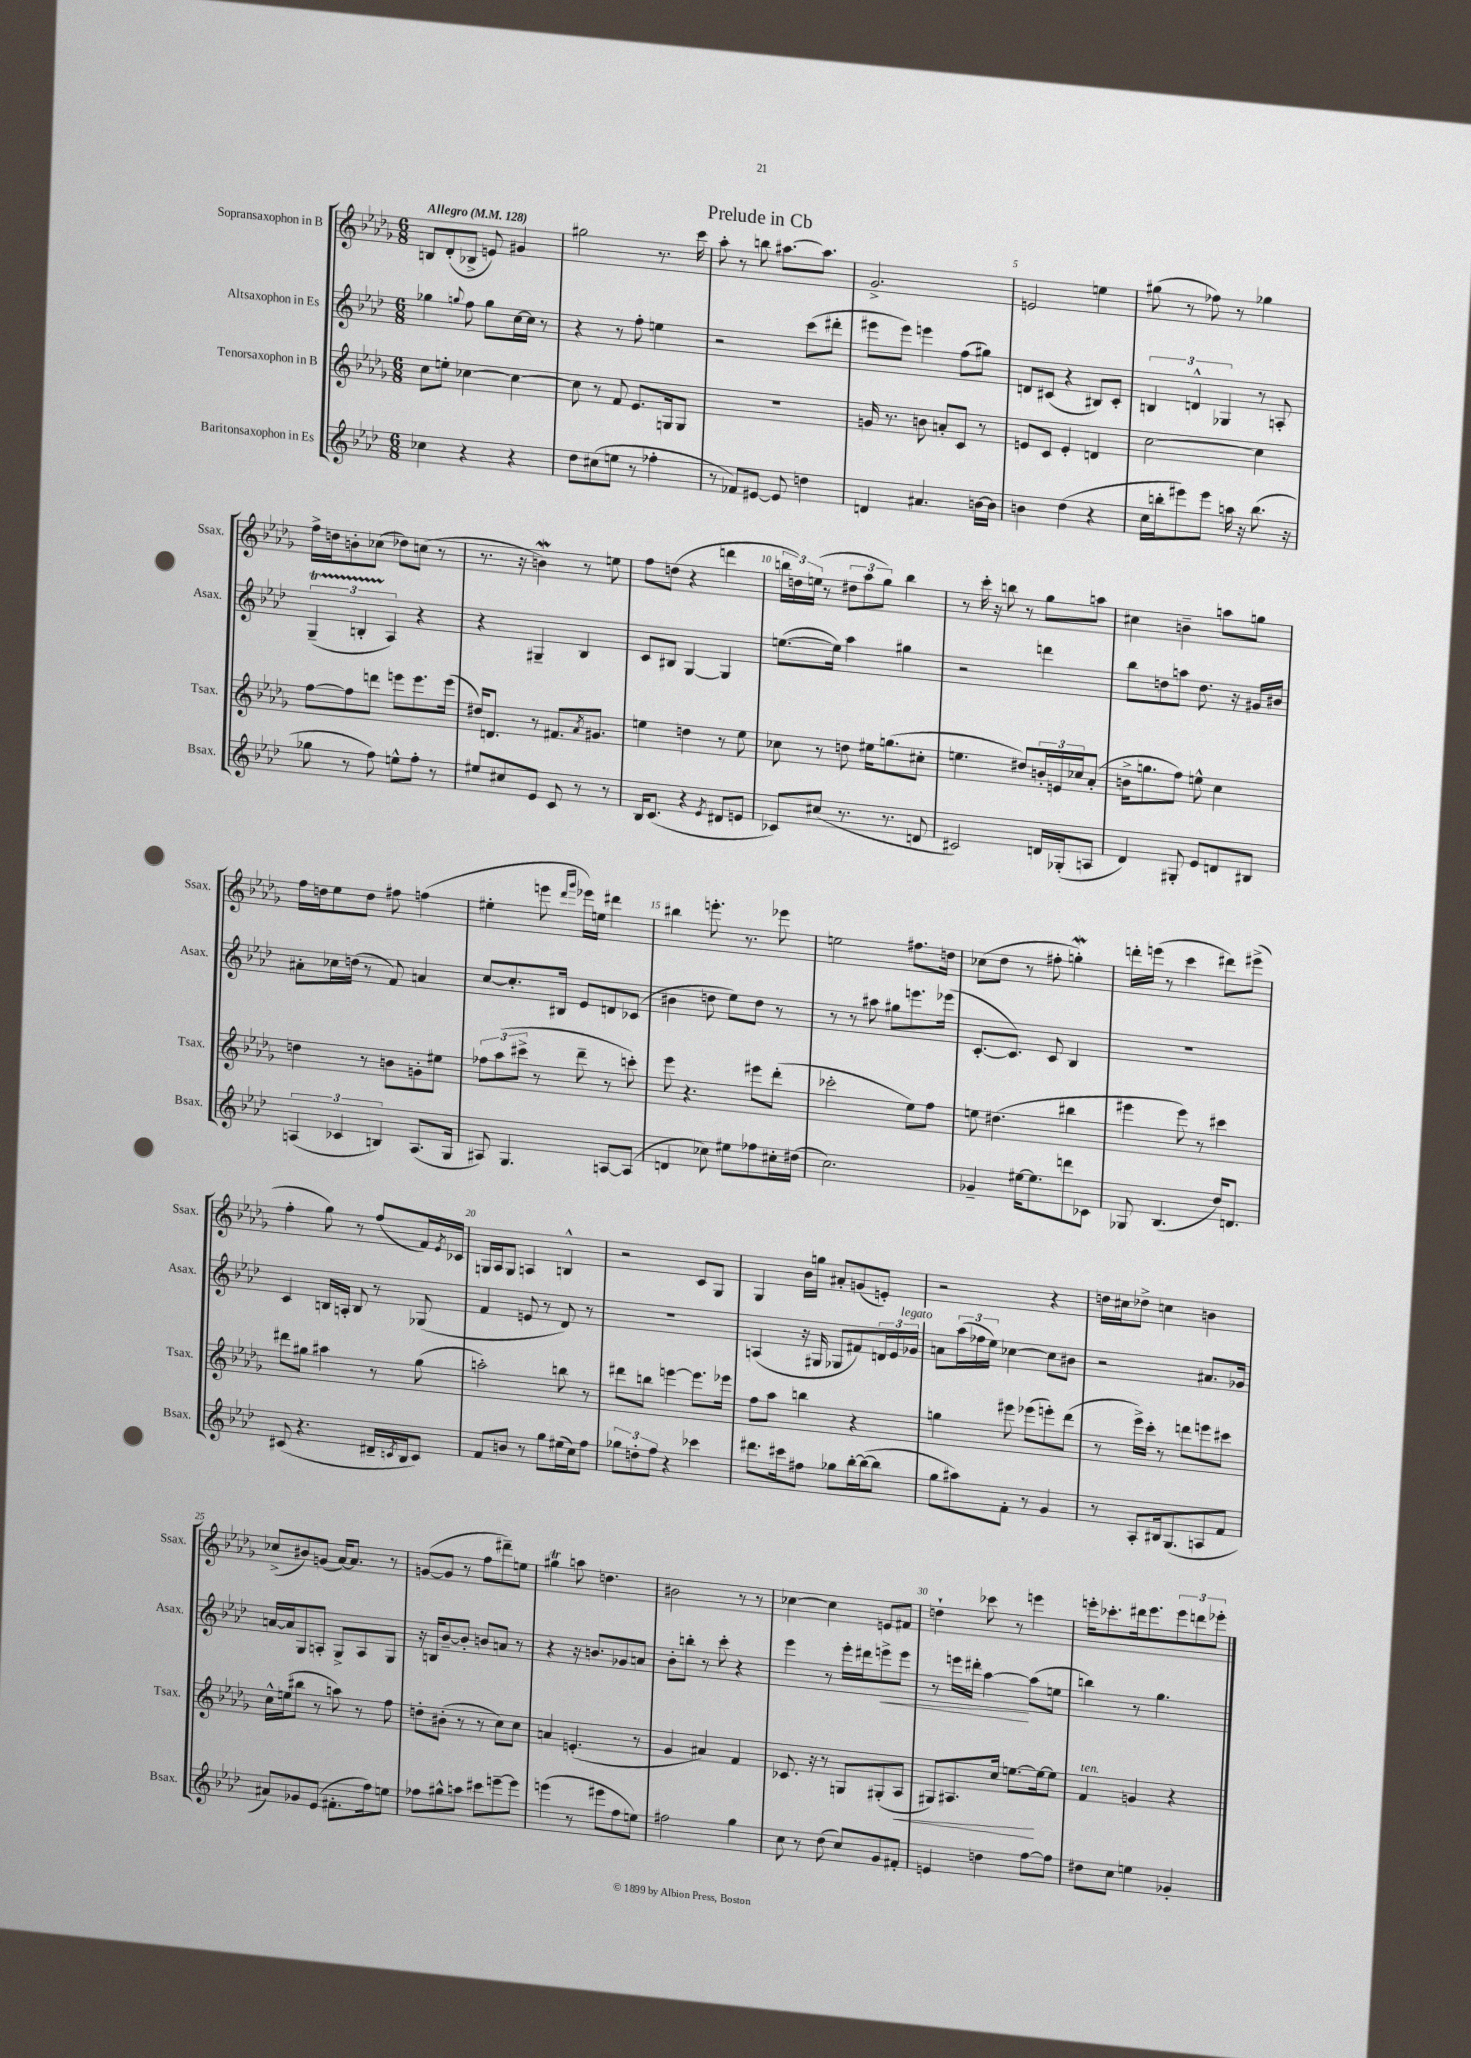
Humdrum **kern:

**kern	**kern	**kern	**kern
*staff4	*staff3	*staff2	*staff1
*clefG2	*clefG2	*clefG2	*clefG2
*k[b-e-a-d-]	*k[b-e-a-d-g-]	*k[b-e-a-d-]	*k[b-e-a-d-g-]
*M6/8	*M6/8	*M6/8	*M6/8
*MM128	*MM128	*MM128	*MM128
4cc-\	8cc\L	4gg-\	8B/L
.	8ee'\J	.	(8d-'/
.	.	8qqgg/	.
4r	[4cc-\	8ff\	8B-^/J
.	.	8gg\L	8e/)
4r	4cc-\_	[16cc\L	4g#/
.	.	16cc\]JJ	.
.	.	8r	.
=	=	=	=
8dd-\L	8cc-\]	4r	2gg#\
(8cc#\	8r	.	.
8ee\J	8f/	8r	.
8r	8.e-/L	8ff'\	.
4ff-'\	.	4ee\	8.r
.	16G/k	.	.
.	8G/J	.	.
.	.	.	16ccc\
=	=	=	=
8r	2.r	2r	8aa-'\
8f-/L)	.	.	8r
[8e#/J	.	.	8bb\
8e#/]	.	.	[8.aa#\L
4dd\	.	(8ccc\L	.
.	.	.	8.aa#\]J
.	.	8ddd#'\J	.
=	=	=	=
4d/	16g/	8eee#\L	2.g-^/
.	8.r	.	.
.	.	8eee#\J)	.
4.a#/	8b\	4eee\	.
.	8a'/L	.	.
.	8c/J	(8ff\L	.
[16b\LL	8r	8gg#\J)	.
16b\]JJ	.	.	.
=	=	=	=
4b\	8e/L	8d/L	2e/
.	8c/J	(8c#/J	.
(4dd-\	4e'/	4r	.
4r	4d/	8B#/L)	4ee\
.	.	8c#'/J	.
=	=	=	=
16cc\LL	[2cc\	6B/	(8gg#\
16bb'\J	.	.	.
8eee#\)	.	.	8r
.	.	6d^^/	.
8eee#\J	.	.	8ff-\)
.	.	6G-/	.
16aa\	.	.	8r
16r	.	.	.
(8.bb\	4cc\]	8r	4gg-\
.	.	8A'/	.
16r	.	.	.
=	=	=	=
8gg-\	[8ff\L	(6G~/	16ff^\LL
.	.	.	16dd\J
8r	8ff\]	.	8b'\
.	.	6B'/	.
8ff\)	8ddd\J	.	(8cc-\J
.	.	6A-/)	.
8ee^^\L	8eee\L	.	8dd-\L)
8ff'\J	8.eee\	4r	(8cc\J
8r	.	.	8r
.	(16eee\Jk	.	.
=	=	=	=
8ee#/L	16dd#/LK)	4r	8.r
.	8.d/J	.	.
8cc#/	.	.	.
.	.	.	16r
8e-/J	8r	4G#~/	4b\)
8c/	8.f#/L	.	.
8r	.	4B-/	8r
.	8qa-/	.	.
.	8.g#/J	.	.
8r	.	.	8ee\
=	=	=	=
16B-/LK	4ee\	8c/L	8ff\L
(8.c/J	.	.	.
.	.	8B#/J	(8dd\J
4r	4dd\	[4G/	4r
8qe-/	.	.	.
8d#/L	8r	4G/]	4ddd\
8e/J	8ee\	.	.
=	=	=	=
8c-/L)	8cc-\	([8.ee\L	24bb\LL
.	.	.	24dd\)
.	.	.	(24ee\JJ
(8cc#/J	8r	.	8r
.	.	16ee\]Jk)	.
8.r	8dd\	4aa-\	12dd#\L
.	.	.	12aa-\
.	16ee#\LK	.	.
.	.	.	12gg-\J)
8.r	(8.gg\	.	.
.	.	4gg#\	4bb\
8d/	8cc#'\J	.	.
=	=	=	=
2c#/)	4.ee\	2r	8r
.	.	.	16ccc'\
.	.	.	16r
.	.	.	8bb\
.	8dd#/L)	.	8r
16d/LL	24b'/L	4ddd\	8gg-\L
.	24e/	.	.
(16G-'/J	.	.	.
.	24cc-/J	.	.
8A/J	(8a-'/J	.	8aa\J
=	=	=	=
4d-/)	16b^\LK	8bb-\L	4cc#\
.	8.gg\	.	.
.	.	8dd\	.
8G#'/	8ff\J)	8aa\J	4b~\
8e-/L	8ee^^\	8.dd\	.
8d/	4cc\	.	8aa\L
.	.	16r	.
8B#/J	.	16g#/LL	8gg\J
.	.	16b#/JJ	.
=	=	=	=
(6A/	4dd\	8a#'\L	16ff\LL
.	.	.	16dd\J
.	.	16cc-\L	8ee-\
6c-/	.	.	.
.	.	(16dd\JJ	.
.	8r	8r	8dd\J
6B/)	.	.	.
.	8b\L	8f/)	8ff#\
(8.A/L	8g'\	4a/	(4ff\
.	8ee#\J	.	.
16G/Jk	.	.	.
=	=	=	=
8A#/)	12ff-\L	[8cc/L	4ee#'\
.	(12aa-\	.	.
4.G/	.	8.cc'/]	.
.	12ccc#^\J	.	.
.	8r	.	8eee\
.	.	16B#/Jk	.
.	.	.	16qqddd-/LL
.	.	.	16qqggg-/JJ
.	8ddd-~\	8e-/L	16eee-\LL)
.	.	.	16ee\JJ
[8A/L	8r	8d/	4ddd#\
(8A/]J	8ccc'\)	(8c-/J	.
=	=	=	=
4d/	8eee-\	4b#\	4bb#\
.	4.r	.	.
8cc-\)	.	8dd\	8.eee'\
8ee#\L	.	8ee-\L)	.
.	.	.	8.r
8ff-\	8eee#\L	8dd\J	.
16cc#'\L	(8ddd-'\J	8r	8eee-\
(16dd#\JJ	.	.	.
=	=	=	=
2.cc\)	2ccc-'\	8r	2ee\
.	.	8r	.
.	.	8aa#\	.
.	.	8gg#\L	.
.	8ee-\L)	8.eee\	8.ff#\L
.	8ff\J	.	.
.	.	(16eee-\Jk	16dd\Jk
=	=	=	=
4g-~/	8ee\	[8.c'/L	(8cc-\L
.	(4.dd#\	.	8dd-\J
.	.	8.c/]J)	.
[16ee#\LK	.	.	8r
8.ee#\]	.	.	.
.	.	8c/	8ff#'\
8ddd\	4bb#\	4B-/	4gg'\)
8c-\J	.	.	.
=	=	=	=
8G-/	4eee#\	2.r	16ddd'\LL
.	.	.	(16eee\JJ
(4.B-/	.	.	8r
.	8eee#\)	.	4ccc\
.	8r	.	.
16dd-/LK)	4ccc#\	.	8ddd#\L)
8.d/J	.	.	.
.	.	.	(8eee#^\J
=	=	=	=
(8c#/	8ddd#\L	4c/	4ff'\
4.r	8gg#\J	.	.
.	4aa#\	16B/LL	8gg-\)
.	.	16A'/JJ	.
.	.	8B/	8r
16d#~/LL	8r	8r	(8ff/L
8qc/	.	.	.
16B-/J	.	.	.
8c/J)	(8gg#\	(8G-/	16f/L)
.	.	.	8qe-/
.	.	.	16c-/JJ
=	=	=	=
8f/L	2aa'\)	4f/	16G/LL
.	.	.	16A-/J
8b/J	.	.	8G/J
8r	.	8e/	4A/
8gg\L	.	8r	.
(16ee#\L	8bb\	8d-/)	4B^^/
16cc\J)	.	.	.
8ff\J	8r	8r	.
=	=	=	=
12gg-\L	8ddd#\L	2.r	2r
12dd'\	.	.	.
.	8bb\J	.	.
12ff\J	.	.	.
4r	[4eee\	.	.
4ccc-\	8.eee\]L	.	8c/L
.	.	.	8G-/J
.	16eee-\Jk	.	.
=	=	=	=
8.ddd#\L	8ff\L	(4A/	4G-/
.	8aa-\J	.	.
16ccc#\k	.	.	.
8ff#\J	4bb\	16r	16b-\LL
.	.	16G#/	16gg\JJ
8gg-\L	.	8G-/L	8a#'/L
[16bb-'\L	4r	8f#/)	(8g/
(16bb-\_J	.	.	.
8bb-\]J	.	24d/L	8e'/J)
.	.	24e-/	.
.	.	24g-/JJ	.
=	=	=	=
8gg\L	4gg\	8a\L	2r
8aa#\)	.	(24aa-\L	.
.	.	24ff-\	.
.	.	24ee-\JJ)	.
8f'\J	8eee#\	[4cc-\	.
8r	(8eee-\L	.	.
4g/	8eee'\)	8cc-\]L	4r
.	(8ddd-\J	8b#\J	.
=	=	=	=
8r	8r	2r	16dd\LL
.	.	.	16cc#\J
8A-'/L	16eee-^\LL)	.	8dd-^\J
.	16ccc'\JJ	.	.
16B#/k	8r	.	4cc\
(8.G/	.	.	.
.	8ddd\L	.	.
8A/	8eee\	8.a#/L	4b\
8f/J	8ccc#\J	.	.
.	.	16g-/Jk	.
=	=	=	=
8a#/L)	16cc^^\LL	[16a/LL	(8cc-^/L
.	(16ee\J	16a/]J	.
8g-/	8bb#\J	8G/	8b#/)
(8e-/J	8r	8A'/J	(8g/J
8.f#'\L	8aa\)	8G^/L	[16a-/LK)
.	.	.	8.a-/]J
.	8r	8A/	.
16ff\k)	.	.	.
8ee\J	8ff\	8G/J	8r
=	=	=	=
8ff-\L	8dd'\L	16r	([8g/L
.	.	16B/LK	.
8gg#^^\	(8b#'\J	[8b-~/	8g/]J
8aa\J	8r	8b-'/]J	8r
8ccc#\L	8r	8b/L	8ff\L
[8eee~\	8cc\L)	8a/J	8ddd#~\)
8eee\]J	8cc\J	8r	8ee\J
=	=	=	=
(4eee\	4a/	4r	4gg#\
8r	(4.e'/	16r	8aa\
.	.	8.b/L	.
8eee#\L	.	.	4.dd\
8ff\	.	8g-/	.
8ee\J)	8r	8a/J	.
=	=	=	=
2ff#\	4g-/	8b-'\L	2b#\
.	.	8bb'\J	.
.	4a#/)	8r	.
.	.	8ccc'\	.
4gg\	4f/	4r	8r
.	.	.	8r
=	=	=	=
8cc\	8.c-/	4eee-\	[4cc-\
8r	.	.	.
.	16r	.	.
(8dd-\	8r	8r	4cc-\]
8cc/L)	8G/L	16eee-'\LL	.
.	.	16ddd#\J	.
8g/	(8G#'/	8eee^\	8e/L
8f#'/J	8A-/J	8eee\J	8f#/J
=	=	=	=
4e/	8G#/L)	8r	4dd`\
.	8.A#/	16eee\LL	.
.	.	16ddd#'\JJ	.
4dd\	.	[4aa-\	8ccc-\
.	16cc/Jk	.	.
.	[8.ee\L	.	8r
[8ff\L	.	(8aa-\]L	4eee\
.	16ee\_k	.	.
8ff\]J	8ee\]J	8ee\J	.
=	=	=	=
8dd#\L	4f/	4bb\)	16eee'\LK
.	.	.	8.ccc-'\
8cc\J	.	.	.
4ee\	4g/	8r	16ddd#\k
.	.	.	8.eee\
.	.	4.gg\	.
4g-'/	4r	.	12eee\
.	.	.	12ddd\
.	.	.	12eee-'\J
==	==	==	==
*-	*-	*-	*-
